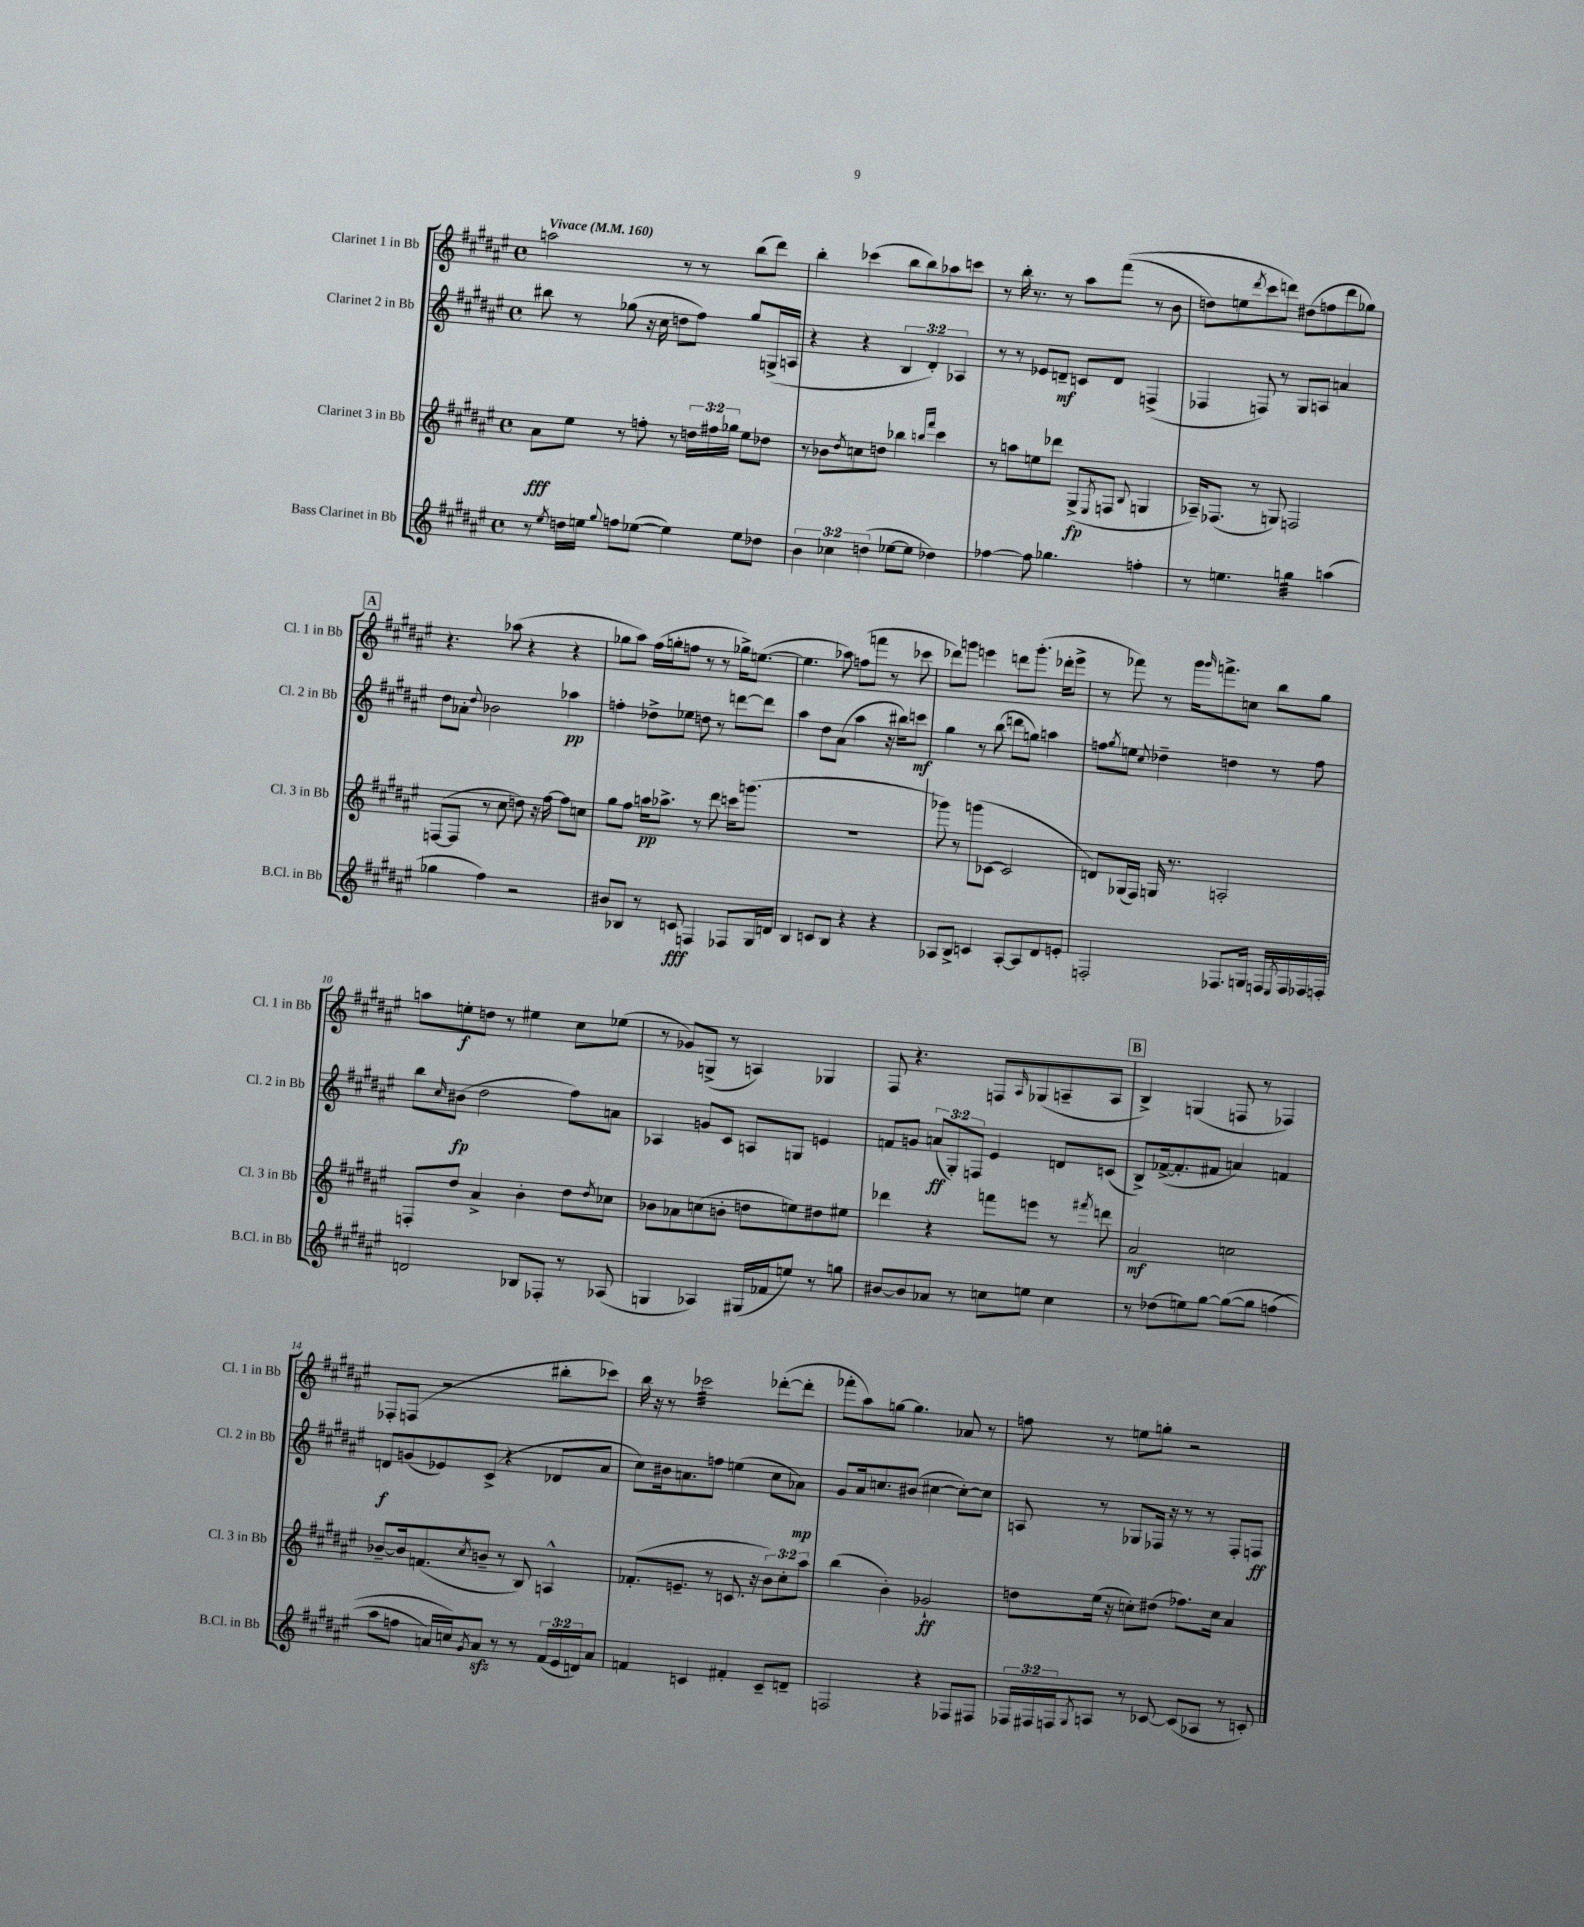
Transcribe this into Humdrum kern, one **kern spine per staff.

**kern	**kern	**kern	**kern
*staff4	*staff3	*staff2	*staff1
*clefG2	*clefG2	*clefG2	*clefG2
*k[f#c#g#d#a#e#]	*k[f#c#g#d#a#e#]	*k[f#c#g#d#a#e#]	*k[f#c#g#d#a#e#]
*M4/4	*M4/4	*M4/4	*M4/4
*met(c)	*met(c)	*met(c)	*met(c)
*MM160	*MM160	*MM160	*MM160
8r	8a#\L	8bb#\	2aa\
8qee#/	.	.	.
16dd\LL	8ee#\J	8r	.
16ee\JJ	.	.	.
8qqgg#/	.	.	.
8ff\L	8r	(8gg-\	.
([8ee-\J	8ff'\	16r	.
.	.	16cc#\	.
4ee-\])	8r	8dd\L	8r
.	24dd\LL	8ff#\J)	8r
.	24ff#\	.	.
.	24gg-\JJ	.	.
8ee-\L	8ee#\L	8gg-/L	(8bb\L
8dd-\J	8dd-\J	(16G^/L	8ddd#\J)
.	.	16A/JJ	.
=	=	=	=
6b\	8r	4r	4bb'\
.	8b-\L	.	.
6cc-\	.	.	.
.	8qdd#/	.	.
.	8cc\	4r	(4ccc-\
(6dd\	.	.	.
.	8dd\J	.	.
[8ee-\L	4bb-\	6B/	8bb\L
8ee-\]J	.	.	8bb\)
.	.	6d#'/)	.
.	16qqbb/LL	.	.
.	16qqfff#/JJ	.	.
4dd-\)	4ccc#\	.	8aa-\
.	.	6A-/	.
.	.	.	8ccc\J
=	=	=	=
[4ff-\	8r	8r	8r
.	8aa\L	8r	16bb'\
.	.	.	8.r
8ff-\]	8ee\	8e-/L	.
4.gg-\	8ddd-\J	8d~/J	8r
.	(8G#^/L	8c/L	8aa#\L
.	8qE#/	.	.
.	8F/J	8d/J	&((8fff#\J
.	8qqB/	.	.
4ff'\	4G/	(4F^/	8r
.	.	.	8b\
=	=	=	=
8r	16A-~/LK)	4F-/	8dd\L)
.	(8.F-/J	.	.
4.ee\	.	.	8ee\
.	.	.	8qddd#/
.	8r	8F/)	8ccc#\
.	8G/)	8r	8ddd\J&)
4gg\	2F/	8G#/L	(8dd#\L
.	.	8A/J	8ff\
(4aa\	.	4a/	8ddd\
.	.	.	8gg-\J)
=	=	=	=
4gg-\	([8F/L	8dd#\L	4.r
.	8F/]J	8a-'\J	.
.	.	8qqdd#/	.
4ff#\)	8r	2b-\	.
.	8cc#\	.	(8aa-\
2r	8dd\)	.	4r
.	16r	.	.
.	[16ff#\	.	.
.	8ff#\]L	4aa-\	4r
.	8cc\J	.	.
=	=	=	=
8b#/L	8gg#\L	4ff'\	8gg-\L
8B-/J	8ff#\J	.	8aa#\J)
8r	16aa\LK	8dd-^\L	(16ff#\LL
.	8.aa-^\J	.	16gg'\J
8c/	.	8ee-\J	8ff\J
4F/	8r	8dd\	8r
.	8ddd#\	8r	8r
8F-/L	16ccc\LK	[8ddd\L	16gg-^\LK)
.	(8.ggg\J	.	([8.ee\J
16G#/L	.	8ddd\]J	.
16d/JJ	.	.	.
=	=	=	=
4B/	1r	4aa#\	4.ee\]
8c/L	.	8dd#\L	.
8B/J	.	(8a#\J	8aa-\)
4r	.	4aa#\	(8ff\L
.	.	.	8fff\J
4r	.	16r	8r
.	.	16bb#\LK)	.
.	.	8ccc\J	8ccc-\
=	=	=	=
8A-/L	8ggg-\)	4gg#\	8ddd-\L)
8B^/J	8r	.	8ggg\J
4c/	(8ggg\L	8r	4eee\
.	[8c-\J	(8bb\	.
[8A-'/L	2c-/]	8ddd\L	8ddd\L
8A-/]	.	8gg\J)	(8.ggg'\J
8d#/	.	4aa\	.
.	.	.	16ddd-'\LK
8e'/J	.	.	8eee^\J
=	=	=	=
2F'/	8d/L)	8ff\L	8r
.	.	8qgg#/	.
.	(16G-/L	8ee\J	8fff-\)
.	16F#/JJ)	.	.
.	.	8qqcc#/	.
.	16G/	4dd-~\	8r
.	8.r	.	.
.	.	.	16ggg#\LK
.	.	.	16qqggg#/
.	.	.	8.fff^\
8.F-/L	2A'/	4dd\	.
.	.	.	8cc\J
16G/Jk	.	.	.
16F/LL	.	8r	8bb\L
8qE#/	.	.	.
16F/	.	.	.
16F-/	.	8ff\	8gg#\J
16F'/JJ	.	.	.
=	=	=	=
2d/	8F'/L	8bb\L	8aa\L
.	.	16qqcc#/	.
.	8dd#/J	(8b#\J	8ee'\
.	4a#^/	2dd#\	8dd\J
.	.	.	8r
8B-/L	4b'\	.	4ee#\
8F-'/J	.	.	.
8r	8dd#\L	8ff#\L)	8cc#\L
.	8qdd#/	.	.
(8A-/	8cc-\J	8a\J	(8ee-\J
=	=	=	=
4G/	8b-\L	4A-/	8r
.	8a-\	.	8g-/L)
4A-/)	(8cc\	8g/L	(8G^/J
.	8b'\J	8c#/J	8r
(16G#/LL	8dd\L	8A/L	4A/)
16f-/J	.	.	.
8ee/J)	8ee\)	8G/J	.
8r	8dd#\	4e/	4G-/
8gg\	8ee#\J	.	.
=	=	=	=
[8b#/L	4ddd-\	8f/L	8F#/
8b#/]	.	8g/J	4.r
8a-/J	4r	(12a/L	.
.	.	12G#'/)	.
8r	.	.	.
.	.	12F/J	.
8cc\L	8fff\L	4e#/	8F/L
.	.	.	16qqA#/
8ee\J	8eee\J	.	(8G-/
4cc\	8r	8d/L	8A~/
.	8qfff#/	.	.
.	8ddd\	(8c/J	8A/J
=	=	=	=
8r	2a#/	8B^/L)	4B^/)
(8dd-\L	.	([16f-^/k	.
.	.	8.f-'/]	.
8ee\)	.	.	(4G/
[8gg#\J	.	8f#/J	.
&(8gg#\_L	2cc\	4a/)	8F/
8gg#\]J	.	.	8r
(4ff\	.	4f/	4F-/)
=	=	=	=
8aa#\L	[8b-~/L	8d/L	8F-'/L
8ff\J	16b-/]k	(8g/	(8F/J
.	(8.f/	.	.
16a/LL)	.	8e-/)	2r
16cc/J&)	.	.	.
8qg#/	8qcc#/	.	.
8a/J	8b~/J	(8c#^/J	.
8r	8r	4r	.
8r	8B/)	.	.
(24f#/LL	4A^^/	8d-/L	8bb#'\L
24e#/	.	.	.
24d/J)	.	.	.
8a/J	.	8a#/J	8ccc-\J)
=	=	=	=
4f/	(8.f-'/L	8cc#\L)	16bb\
.	.	.	16r
.	.	16b#\k	8r
.	8.e~/J	8.a\	.
4c/	.	.	2ccc-\
.	8r	8ff\J	.
4f#'/	8.c/	(4ee\	.
.	16r	.	.
8c~/L	12b\L)	8cc#\L	([8ddd-'\L
.	12cc#'\	.	.
8d~/J	.	8a-\J)	8ddd-'\]J
.	12aa#\J	.	.
=	=	=	=
2F/	(4bb\	8g#/L	8fff-'\L
.	.	16a#/k	8aa#\)
.	.	8.cc/	.
.	4b'\)	.	[8gg\J
.	.	(8b#/J	4.gg\]
4r	2g-`/	[4cc#\	.
8F-/L	.	8cc#'\_L)	8a-/
8F#/J	.	8cc#\]J	8r
=	=	=	=
24F-/LL	8dd\L	8A/	8ff\
24F#/	.	.	.
24F/J	.	.	.
8qG#/	.	.	.
8A/J	(16ee#\Jk	8r	8r
.	16r	.	.
8r	8cc'\L)	8G-/L	8ee\L
[8c-/	(8dd#\J	16F-/Jk	8gg'\J
.	.	16r	.
(8c-/]L	8.ff-\L)	8r	2r
8A-/J	.	8r	.
.	16cc\Jk	.	.
8r	4a#/	8F-'/L	.
8c'/)	.	8F/J	.
==	==	==	==
*-	*-	*-	*-
